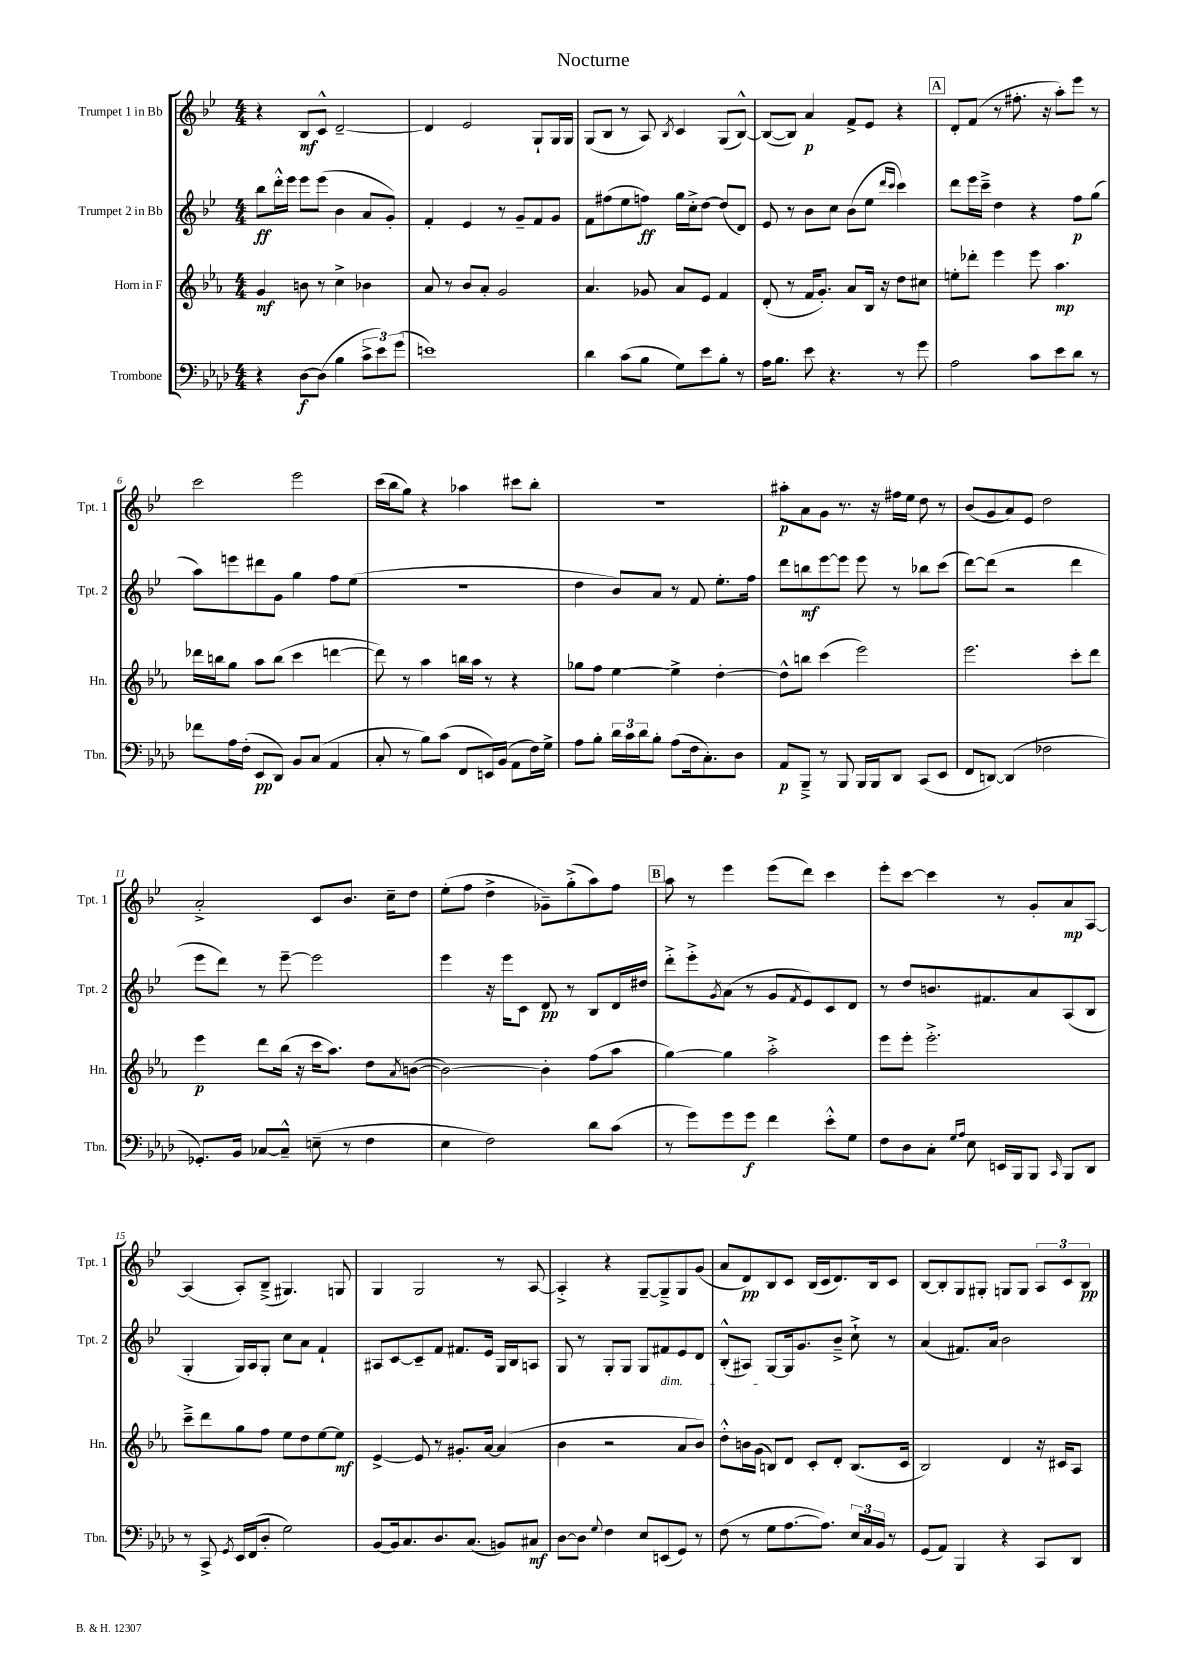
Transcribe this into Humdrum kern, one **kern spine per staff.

**kern	**kern	**kern	**kern
*staff4	*staff3	*staff2	*staff1
*clefF4	*clefG2	*clefG2	*clefG2
*k[b-e-a-d-]	*k[b-e-a-]	*k[b-e-]	*k[b-e-]
*M4/4	*M4/4	*M4/4	*M4/4
4r	4g/	8bb-\L	4r
.	.	16ddd'^^\L	.
.	.	16eee-\JJ	.
[8D-\L	8b\	8eee-\L	8B-/L
(8D-\]J	8r	(8eee-\J	8c^^/J
4B-\	4cc^\	4b-\	[2d~/
12c^\L	4b-\	8a/L	.
12e-\)	.	.	.
.	.	8g'/J)	.
(12g\J	.	.	.
=	=	=	=
1e)	8a-/	4f'/	4d/]
.	8r	.	.
.	8b-/L	4e-/	2e-/
.	8a-'/J	.	.
.	2g/	8r	.
.	.	8g~/L	.
.	.	8f/	8G`/L
.	.	8g/J	16G/L
.	.	.	16G/JJ
=	=	=	=
4d-\	4.a-/	8f\L	(8G/L
.	.	(8ff#\	8B-/J
(8c\L	.	8ee-\	8r
8B-\J	8g-/	8ff\J)	8A/)
.	.	.	8qB-/
8G\L)	8a-/L	16gg\LL	4c/
.	.	16cc'^\J	.
8e-\	8e-/J	[8dd\J	.
8B-'\J	4f/	(8dd/]L	(8G/L
8r	.	8d/J)	[8B-^^/J)
=	=	=	=
16A-\LK	(8d'/	8e-/	(8B-/_L
8.B-\J	.	.	.
.	8r	8r	8B-/]J)
8e-\	16f/LK	8b-\L	4a/
.	8.g'/J)	.	.
4.r	.	8cc\J	.
.	8a-/L	(8b-\L	8f^/L
.	16B-/Jk	8ee-\J	8e-/J
.	16r	.	.
.	.	16qqddd/LL	.
.	.	16qqccc/JJ	.
8r	8dd\L	4ccc\)	4r
8g\	8cc#\J	.	.
=	=	=	=
2A-\	8ee'\L	8ddd\L	8d'/L
.	8ddd-'\J	16eee-\L	(8f/J
.	.	16ccc~^\JJ	.
.	4eee-\	4dd\	8r
.	.	.	8.ff#'\
8c\L	8eee-\	4r	.
.	.	.	16r
8e-\	4.aa-\	.	8aa'\L)
8d-\J	.	8ff\L	8eee-\J
8r	.	(8gg\J	8r
=	=	=	=
8f-\L	16ddd-\LL	8aa\L)	2ccc\
.	16bb\J	.	.
16A-\L	8gg\J	8eee\	.
(16F'\JJ	.	.	.
8EE-/L	8aa-\L	8ddd#\	.
8DD-/J)	(8bb\J	8g\J	.
8BB-/L	4ccc\	4gg\	2eee-\
(8C/J	.	.	.
4AA-/	[4ddd\	8ff\L	.
.	.	(8ee-\J	.
=	=	=	=
8C'/	8ddd\])	1r	(16ccc\LL
.	.	.	16bb-\J
8r	8r	.	8gg\J)
8B-\L)	4aa-\	.	4r
(8c\J	.	.	.
8FF/L	16bb\LL	.	4aa-\
.	16aa-\JJ	.	.
16EE/L)	8r	.	.
(16BB-/JJ	.	.	.
8AA-\L	4r	.	8ccc#\L
16F\L)	.	.	8bb-'\J
16G^\JJ	.	.	.
=	=	=	=
8A-\L	8gg-\L	4dd\	1r
8B-'\J	8ff\J	.	.
24d-\LL	[4ee-\	8b-/L)	.
24c\	.	.	.
24d-\J	.	.	.
8B-'\J	.	8a/J	.
(8A-\L	4ee-^\]	8r	.
16F\k	.	8f/	.
8.C'\)	.	.	.
.	[4dd'\	8.ee-'\L	.
8D-\J	.	.	.
.	.	16ff\Jk	.
=	=	=	=
8AA-/L	8dd^^\]L	8ddd\L	8aa#'\L
8BBB-~^/J	8bb\J	8bb\	8a\
8r	(4ccc\	[8eee-\	8g\J
8BBB-/	.	8eee-\]J	8.r
16BBB-/LL	2eee-\)	8eee-\	.
16BBB-/J	.	.	16r
8DD-/J	.	8r	16ff#\LL
.	.	.	16ee-\JJ
(8CC/L	.	8bb-\L	8dd\
8EE-/J	.	(8ccc\J	8r
=	=	=	=
8FF/L	2.eee-\	[8ddd\L)	(8b-/L
[8DD/J)	.	(8ddd\]J	8g/
(4DD/]	.	2r	8a/)
.	.	.	8e-/J
2F-\	.	.	2dd\
.	8ccc'\L	4ddd\	.
.	8ddd\J	.	.
=	=	=	=
8.GG-'/L)	4eee-\	8eee-\L	2a'^/
.	.	8ddd\J)	.
16BB-/Jk	.	.	.
[8C-/L	8ddd\L	8r	.
8C-~^^/]J	(16bb-\Jk	[8eee-~\	.
.	16r	.	.
(8E~\	16ccc\LK	2eee-\]	8c/L
.	8.aa-\J)	.	.
8r	.	.	8.b-/J
4F\	8dd\L	.	.
.	.	.	16cc~\LK
.	8qa-/	.	.
.	([8b\J	.	8dd\J
=	=	=	=
4E-\	2b\_)	4eee-\	(8ee-'\L
.	.	.	8ff\J
2F\)	.	16r	4dd^\
.	.	16eee-\LK	.
.	.	8c\J	.
.	4b'\]	8d/	8g-~\L)
.	.	8r	(8gg'^\
8d-\L	(8ff\L	8B-/L	8aa\)
(8c\J	8aa-\J	16d/L	8ff\J
.	.	16dd#/JJ	.
=	=	=	=
8r	[4gg\)	8ddd'^\L	8aa\
8g\L)	.	8eee-'^\	8r
.	.	8qg/	.
8g\	4gg\]	(8a\J	4eee-\
8g\J	.	8r	.
4f\	2aa-'^\	8g/L	(8eee-\L
.	.	8qf/	.
.	.	8e-/)	8ddd\J)
8e-'^^\L	.	8c/	4ccc\
8G\J	.	8d/J	.
=	=	=	=
8F\L	8eee-\L	8r	8eee-'\L
8D-\	8eee-'\J	8dd/L	[8ccc\J
8C'\J	2.eee-'^\	8.b/	4ccc\]
16qqG/LL	.	.	.
16qqA-/JJ	.	.	.
8E-\	.	.	.
.	.	8.f#/	.
16EE/LL	.	.	8r
16BBB-/J	.	.	.
8BBB-/J	.	8a/	8g'/L
16qqCC/	.	.	.
8BBB-/L	.	(8A/	8a/
8DD-/J	.	8B-/J	[8A/J
=	=	=	=
8r	8ccc~^\L	4G'/	(4A/]
8CC^/	8ddd\	.	.
8qGG/	.	.	.
16EE-/LL	8gg\	16G/LL)	8A'/L)
(16FF/J	.	16A/J	.
8D-'/J	8ff\J	8G'/J	(8B-~^/J
2G\)	8ee-\L	8cc\L	4.G#/)
.	8dd\	8a\J	.
.	[8ee-\	4f`/	.
.	8ee-\]J	.	8G/
=	=	=	=
[8BB-/L	[4e-^/	8A#/L	4G/
16BB-/]k	.	[8c/	.
8.C/	.	.	.
.	8e-/]	8c~/]	2G/
8.D-/	8r	8f/J	.
.	8.g#'/L	8.f#/L	.
(8.C/J	.	.	.
.	[16a-/Jk	16e-/Jk	.
8BB/L)	(4a-/]	16G/LL	8r
.	.	16B-/J	.
8C#/J	.	8A/J	[8A/
=	=	=	=
[8D-\L	4b-\	8G/	4A'^/]
8D-\]J	.	8r	.
8qqG/	.	.	.
4F\	2r	8G'/L	4r
.	.	8G/J	.
8E-/L	.	8G/L	[8G~/L
(8EE/	.	8f#/	8G~^/]
8GG/J)	8a-/L	8e-/	8G/
8r	8b-/J)	8d/J	(8g/J
=	=	=	=
(8F\	8dd'^^\L	(8B-'^^/L	8a/L
8r	16b\L	8A#/J)	8d/)
.	(16g\JJ	.	.
8G\L	8B/L)	[8G/L	8B-/
[8.A-\	8d/J	16G/]k	8c/J
.	.	8.g/	.
.	8c'/L	.	(16B-/LL
8.A-\]J)	.	.	16c/J
.	8d'/J	8b-~^/J	8.d/)
24E-/LL	(8.B/L	8cc`^\	.
24C/	.	.	.
.	.	.	16B-/k
24BB-/JJ	.	.	.
8r	.	8r	8c/J
.	16c/Jk	.	.
=	=	=	=
(8GG/L	2B-/)	(4a/	[8B-/L
8AA-/J)	.	.	8B-'/]
4BBB-/	.	8.f#/L)	8G/
.	.	.	8G#'/J
.	.	16a/Jk	.
4r	4d/	2b-\	8G/L
.	.	.	8G/J
8CC/L	16r	.	12A/L
.	16c#/LK	.	.
.	.	.	12c/
8DD-/J	8A-/J	.	.
.	.	.	12B-/J
==	==	==	==
*-	*-	*-	*-
